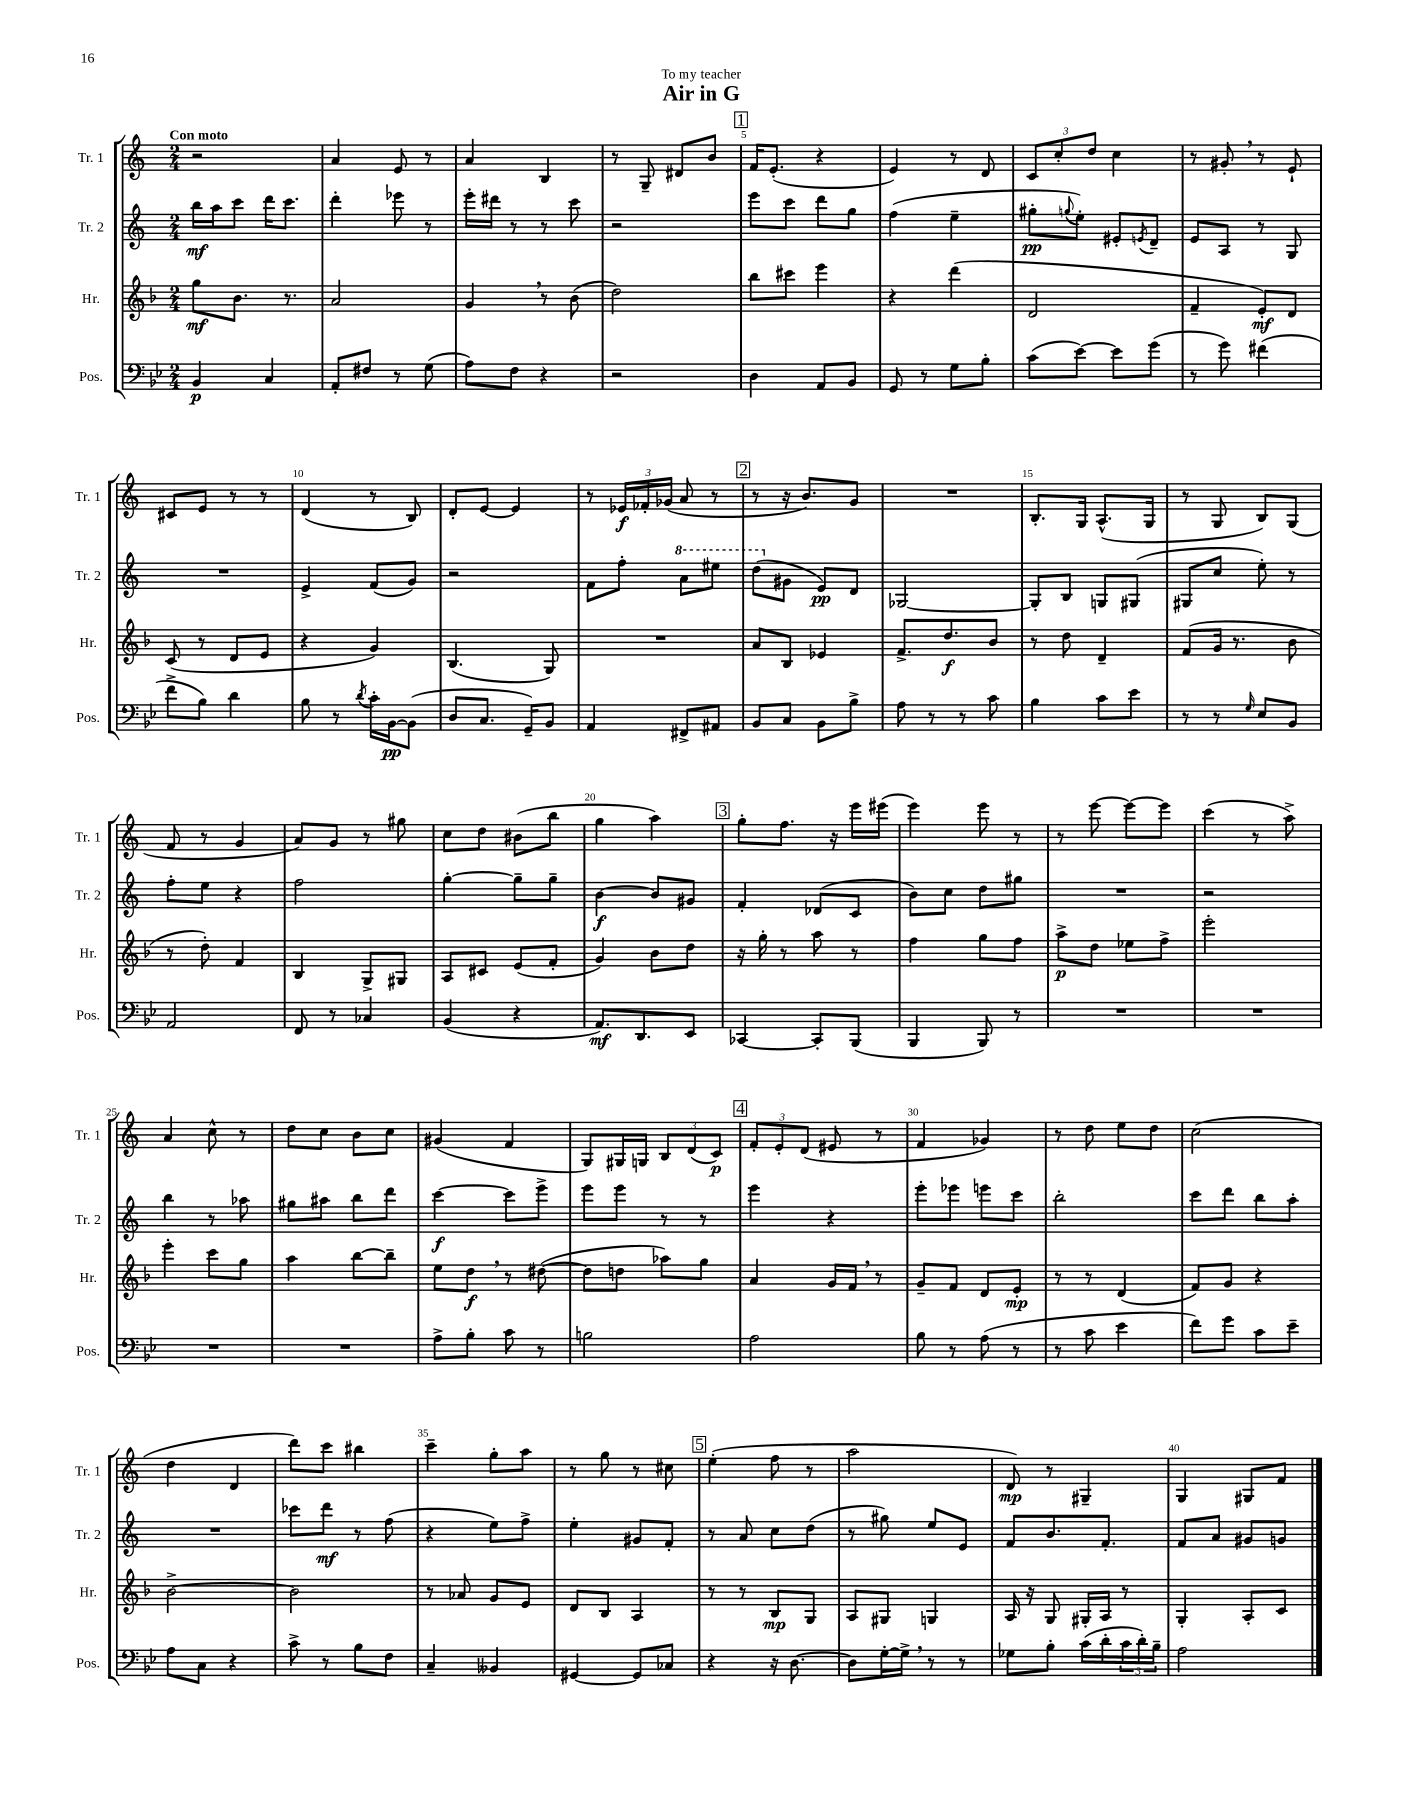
\header { title = "Air in G" dedication = "To my teacher" }
<<
\new StaffGroup <<
\new Staff = "s0" \with { instrumentName = "Tr. 1" shortInstrumentName = "Tr. 1" } {
    \clef treble \key c \major \numericTimeSignature \time 2/4 \tempo "Con moto"
    r2 |
    a'4 e'8 r8 |
    a'4 b4 |
    r8 g8-- dis'8 b'8 |
    \mark \markup { \box "1" } f'16 e'8.-.( r4 |
    e'4) r8 d'8 |
    \tuplet 3/2 { c'8 c''8-. d''8 } c''4 |
    r8 gis'8-. \breathe r8 e'8-! |
    cis'8 e'8 r8 r8 |
    d'4( r8 b8) |
    d'8-. e'8~ e'4 |
    r8 \tuplet 3/2 { ees'16\f fes'16-. ges'16( } a'8 r8 |
    \mark \markup { \box "2" } r8 r16 b'8.) g'8 |
    R2 |
    b8.-. g16 a8.-^( g16 |
    r8 g8 b8) g8( |
    f'8 r8 g'4 |
    a'8) g'8 r8 gis''8 |
    c''8 d''8 bis'8( b''8 |
    g''4 a''4) |
    \mark \markup { \box "3" } g''8-. f''8. r16 e'''16 eis'''16( |
    e'''4) e'''8 r8 |
    r8 e'''8~ e'''8~ e'''8 |
    c'''4( r8 a''8->) |
    a'4 c''8-^ r8 |
    d''8 c''8 b'8 c''8 |
    gis'4( f'4 |
    g8) gis16 g16 \tuplet 3/2 { b8 d'8( c'8\p) } |
    \mark \markup { \box "4" } \tuplet 3/2 { f'8-. e'8-. d'8( } eis'8 r8 |
    f'4 ges'4) |
    r8 d''8 e''8 d''8 |
    c''2( |
    d''4 d'4 |
    d'''8) c'''8 bis''4 |
    c'''4-- g''8-. a''8 |
    r8 g''8 r8 cis''8 |
    \mark \markup { \box "5" } e''4-.( f''8 r8 |
    a''2 |
    d'8\mp) r8 gis4-- |
    g4 gis8 f'8 \bar "|." |
}
\new Staff = "s1" \with { instrumentName = "Tr. 2" shortInstrumentName = "Tr. 2" } {
    \clef treble \key c \major \numericTimeSignature \time 2/4
    b''16\mf a''16 c'''8 d'''16 c'''8. |
    d'''4-. ees'''8 r8 |
    e'''16-. dis'''16 r8 r8 c'''8 |
    r2 |
    \mark \markup { \box "1" } e'''8 c'''8 d'''8 g''8 |
    f''4( e''4-- |
    gis''8-.\pp \appoggiatura { g''8 } e''8-.) eis'8-. \acciaccatura { e'8 } d'8-- |
    e'8 a8 r8 g8 |
    R2 |
    e'4-> f'8( g'8) |
    r2 |
    f'8 f''8-. \ottava #1 a''8 eis'''8 |
    \mark \markup { \box "2" } d'''8( \ottava #0 gis'8 e'8\pp) d'8 |
    ges2~ |
    ges8-. b8 g8 gis8( |
    gis8 c''8 e''8-.) r8 |
    f''8-. e''8 r4 |
    f''2 |
    g''4~-. g''8-- g''8-- |
    b'4~\f b'8 gis'8 |
    \mark \markup { \box "3" } f'4-. des'8( c'8 |
    b'8) c''8 d''8 gis''8 |
    R2 |
    r2 |
    b''4 r8 aes''8 |
    gis''8 ais''8 b''8 d'''8 |
    c'''4~\f c'''8 e'''8-> |
    e'''8 e'''8 r8 r8 |
    \mark \markup { \box "4" } e'''4 r4 |
    e'''8-. ees'''8 e'''8 c'''8 |
    b''2-. |
    c'''8 d'''8 b''8 a''8-. |
    R2 |
    ces'''8 d'''8\mf r8 f''8( |
    r4 e''8) f''8-> |
    e''4-. gis'8 f'8-. |
    \mark \markup { \box "5" } r8 a'8 c''8 d''8( |
    r8 gis''8) e''8 e'8 |
    f'8 b'8. f'8.-. |
    f'8 a'8 gis'8 g'8 \bar "|." |
}
\new Staff = "s2" \with { instrumentName = "Hr." shortInstrumentName = "Hr." } {
    \clef treble \key f \major \numericTimeSignature \time 2/4
    g''8\mf bes'8. r8. |
    a'2 |
    g'4 \breathe r8 bes'8( |
    d''2) |
    \mark \markup { \box "1" } bes''8 cis'''8 e'''4 |
    r4 d'''4( |
    d'2 |
    f'4-- e'8-.\mf) d'8 |
    c'8( r8 d'8 e'8 |
    r4 g'4) |
    bes4.( g8) |
    R2 |
    \mark \markup { \box "2" } a'8 bes8 ees'4 |
    f'8.-> d''8.\f bes'8 |
    r8 d''8 d'4-- |
    f'8( g'16 r8. bes'8 |
    r8 d''8-.) f'4 |
    bes4 g8-> gis8 |
    a8 cis'8 e'8( f'8-. |
    g'4) bes'8 d''8 |
    \mark \markup { \box "3" } r16 g''16-. r8 a''8 r8 |
    f''4 g''8 f''8 |
    a''8->\p d''8 ees''8 f''8-> |
    e'''2-. |
    e'''4-. c'''8 g''8 |
    a''4 bes''8~ bes''8-- |
    e''8 d''8\f \breathe r8 dis''8~( |
    dis''8 d''8 aes''8) g''8 |
    \mark \markup { \box "4" } a'4 g'16 f'16 \breathe r8 |
    g'8-- f'8 d'8 e'8-.\mp |
    r8 r8 d'4( |
    f'8) g'8 r4 |
    bes'2~-> |
    bes'2 |
    r8 aes'8 g'8 e'8 |
    d'8 bes8 a4 |
    \mark \markup { \box "5" } r8 r8 bes8\mp g8 |
    a8 gis8 g4 |
    a16 r16 g8 gis16-. a16 r8 |
    g4-. a8-. c'8 \bar "|." |
}
\new Staff = "s3" \with { instrumentName = "Pos." shortInstrumentName = "Pos." } {
    \clef bass \key bes \major \numericTimeSignature \time 2/4
    bes,4\p c4 |
    a,8-. fis8 r8 g8( |
    a8) f8 r4 |
    r2 |
    \mark \markup { \box "1" } d4 a,8 bes,8 |
    g,8 r8 g8 bes8-. |
    c'8( ees'8~) ees'8 g'8( |
    r8 g'8) fis'4( |
    f'8-> bes8) d'4 |
    bes8 r8 \acciaccatura { d'8 } c'16-. bes,16~\pp bes,8( |
    d8 c8. g,16--) bes,8 |
    a,4 fis,8-> ais,8 |
    \mark \markup { \box "2" } bes,8 c8 bes,8 bes8-> |
    a8 r8 r8 c'8 |
    bes4 c'8 ees'8 |
    r8 r8 \grace { g16 } ees8 bes,8 |
    a,2 |
    f,8 r8 ces4 |
    bes,4( r4 |
    a,8.\mf) d,8. ees,8 |
    \mark \markup { \box "3" } ces,4~ ces,8-. bes,,8( |
    bes,,4 bes,,8) r8 |
    R2 |
    R2 |
    R2 |
    R2 |
    a8-> bes8-. c'8 r8 |
    b2 |
    \mark \markup { \box "4" } a2 |
    bes8 r8 a8( r8 |
    r8 c'8 ees'4 |
    f'8) g'8 c'8 ees'8-- |
    a8 c8 r4 |
    c'8-> r8 bes8 f8 |
    c4-- beses,4 |
    gis,4~ gis,8 ces8 |
    \mark \markup { \box "5" } r4 r16 d8.~ |
    d8 g16~-. g16-> \breathe r8 r8 |
    ges8 bes8-. c'16( d'16-. \tuplet 3/2 { c'16 d'16-.) bes16-- } |
    a2 \bar "|." |
}
>>
>>
\layout { \context { \Score \override BarNumber.break-visibility = ##(#f #t #t) barNumberVisibility = #(every-nth-bar-number-visible 5) } }
